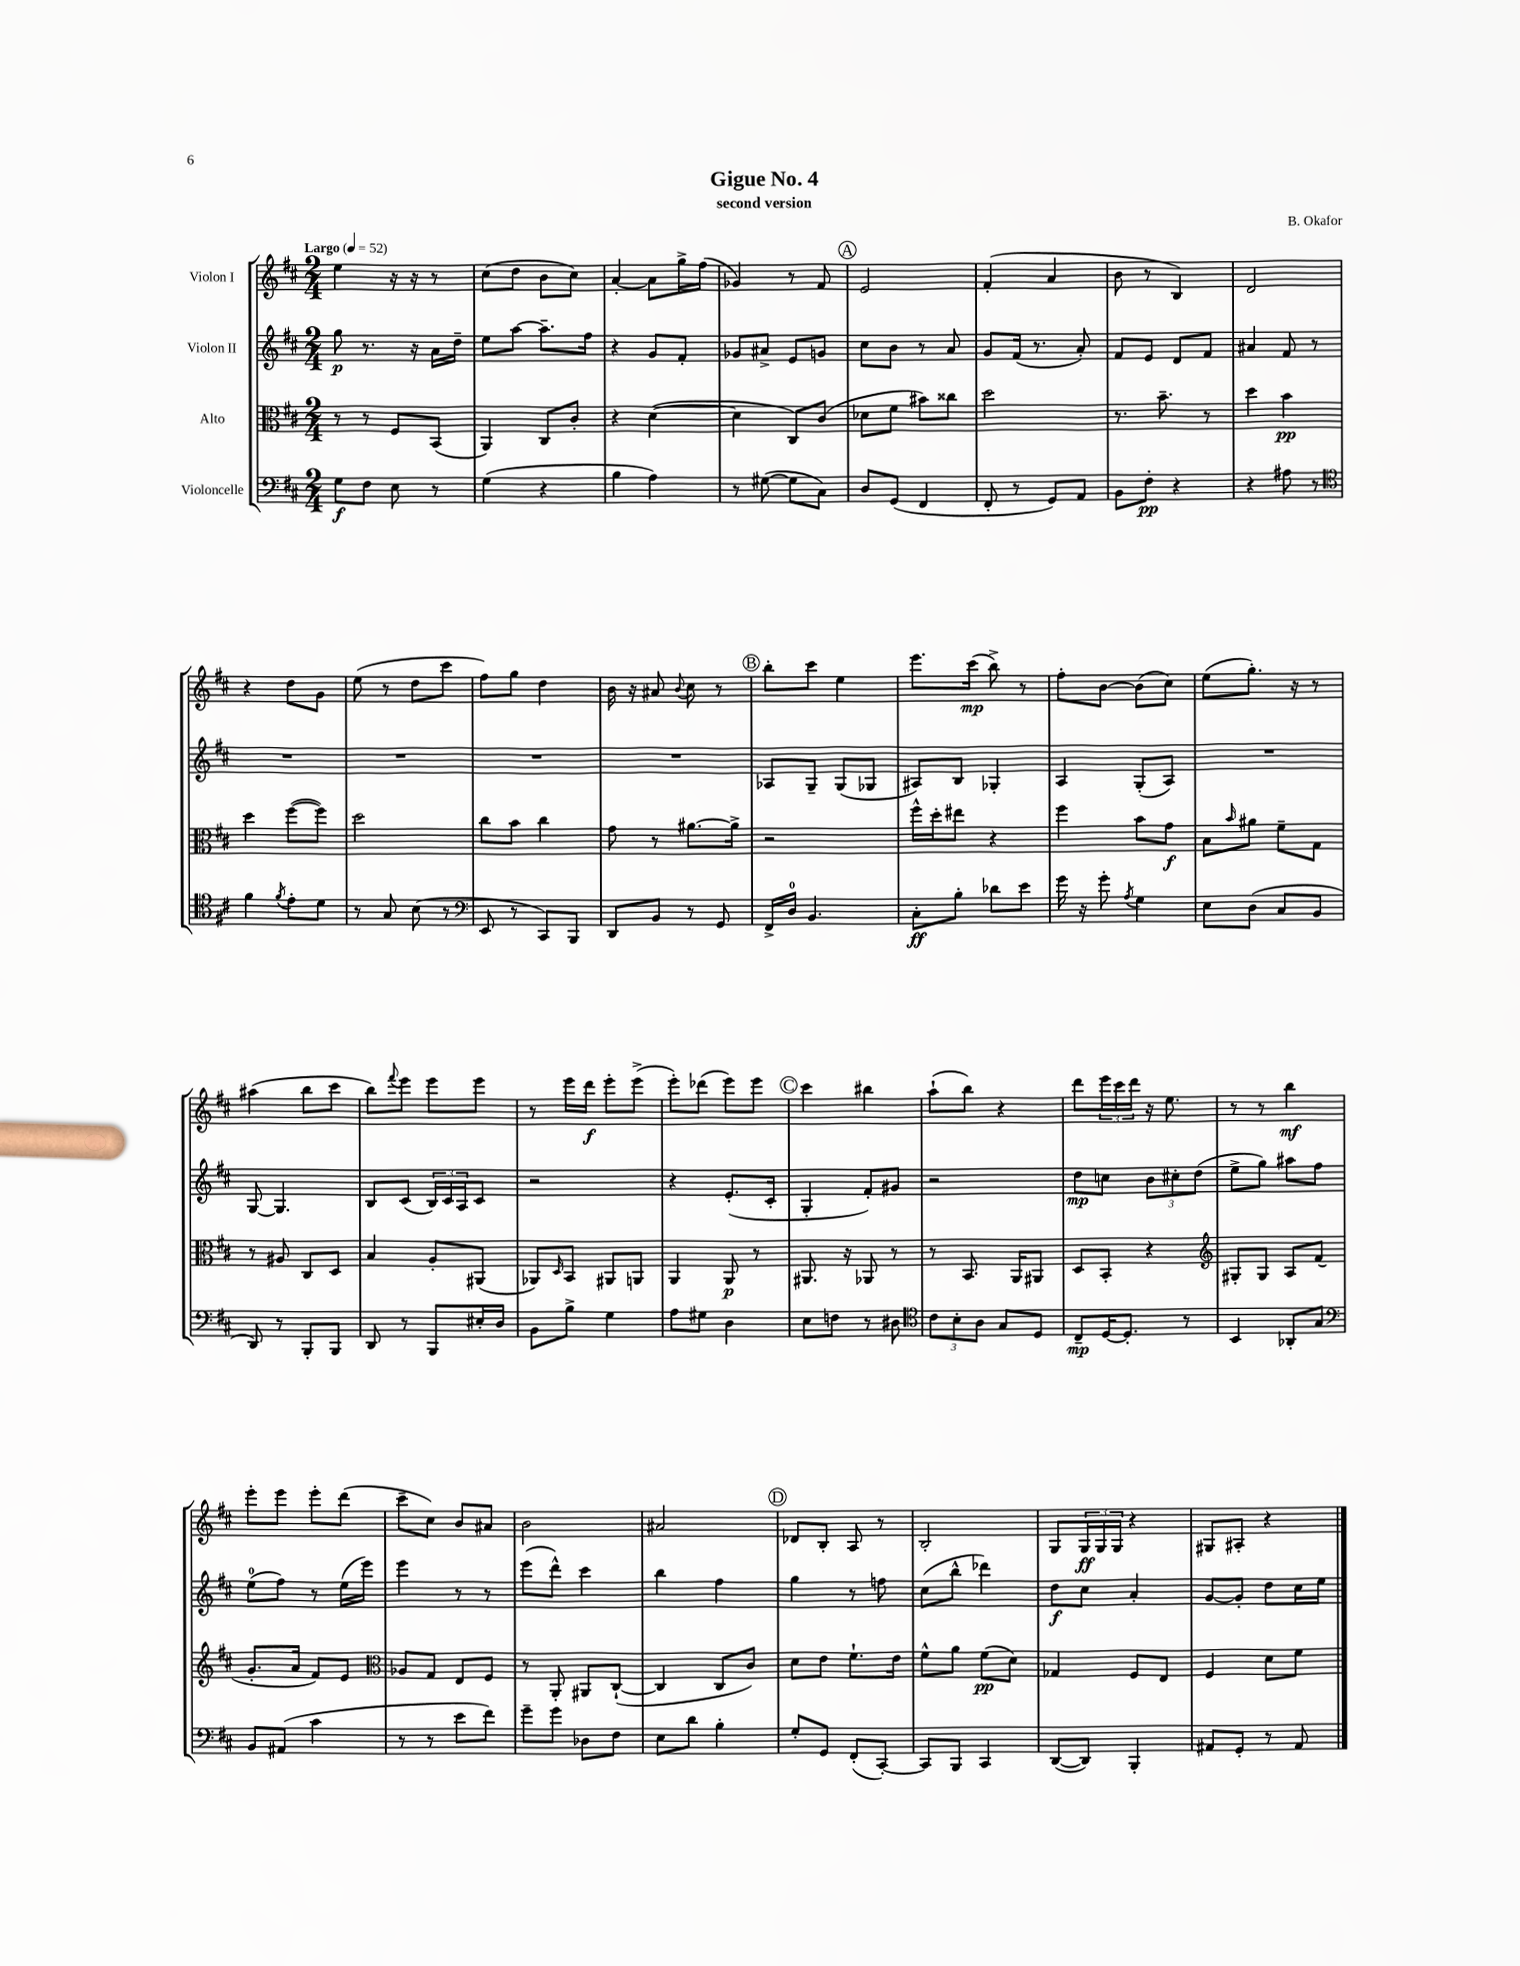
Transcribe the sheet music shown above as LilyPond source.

\header { title = "Gigue No. 4" composer = "B. Okafor" subtitle = "second version" }
<<
\new StaffGroup <<
\new Staff = "s0" \with { instrumentName = "Violon I" } {
    \clef treble \key d \major \numericTimeSignature \time 2/4 \tempo "Largo" 4 = 52
    e''4 r16 r16 r8 |
    cis''8( d''8 b'8 cis''8) |
    a'4~-. a'8 g''16-> fis''16( |
    ges'4) r8 fis'8 |
    \mark \markup { \circle "A" } e'2 |
    fis'4-.( a'4 |
    b'8 r8 b4) |
    d'2 |
    r4 d''8 g'8 |
    e''8( r8 d''8 cis'''8 |
    fis''8) g''8 d''4 |
    b'16 r16 ais'8 \appoggiatura { b'8 } cis''8 r8 |
    \mark \markup { \circle "B" } b''8-. cis'''8 e''4 |
    e'''8. cis'''16\mp( b''8->) r8 |
    fis''8-. b'8~ b'8( cis''8) |
    e''8( g''8.-.) r16 r8 |
    ais''4( b''8 cis'''8 |
    b''8) \appoggiatura { fis'''8 } e'''8 e'''8 e'''8 |
    r8 e'''16 d'''16\f e'''8-. e'''8->( |
    e'''8-.) des'''8( e'''8) e'''8 |
    \mark \markup { \circle "C" } cis'''4 bis''4 |
    a''8-!( b''8) r4 |
    d'''8 \tuplet 3/2 { e'''16 cis'''16 d'''16 } r16 e''8. |
    r8 r8 b''4\mf |
    e'''8-. e'''8 e'''8-. d'''8( |
    cis'''8-- cis''8) b'8 ais'8 |
    b'2 |
    ais'2 |
    \mark \markup { \circle "D" } des'8 b8-. a8 r8 |
    b2-. |
    g8 \tuplet 3/2 { g16\ff g16 g16 } r4 |
    gis8 ais8-. r4 \bar "|." |
}
\new Staff = "s1" \with { instrumentName = "Violon II" } {
    \clef treble \key d \major \numericTimeSignature \time 2/4
    g''8\p r8. r16 a'16 d''16-- |
    e''8 a''8~ a''8.-- fis''16 |
    r4 g'8 fis'8-. |
    ges'8 ais'8-> e'8 g'8 |
    \mark \markup { \circle "A" } cis''8 b'8 r8 a'8 |
    g'8 fis'16( r8. a'8-.) |
    fis'8 e'8 d'8 fis'8 |
    ais'4 fis'8 r8 |
    R2 |
    R2 |
    R2 |
    R2 |
    \mark \markup { \circle "B" } aes8 g8-- g8( ges8 |
    ais8) b8 ges4-. |
    a4 g8-.( a8) |
    R2 |
    g8~ g4. |
    b8 cis'8( \tuplet 3/2 { b16) cis'16 a16 } cis'8 |
    r2 |
    r4 e'8.-.( cis'16-. |
    \mark \markup { \circle "C" } g4-. fis'8-.) gis'8 |
    r2 |
    d''8\mp c''8 \tuplet 3/2 { b'8 cis''8-. d''8( } |
    e''8-> g''8) ais''8 fis''8 |
    e''8-0( fis''8) r8 e''16( e'''16) |
    e'''4 r8 r8 |
    e'''8( d'''8-^) cis'''4 |
    b''4 fis''4 |
    \mark \markup { \circle "D" } g''4 r8 f''8 |
    cis''8( b''8-^ des'''4) |
    d''8\f cis''8 a'4-. |
    g'8~ g'8-. d''8 cis''16 e''16 \bar "|." |
}
\new Staff = "s2" \with { instrumentName = "Alto" } {
    \clef alto \key d \major \numericTimeSignature \time 2/4
    r8 r8 fis8 b,8( |
    a,4) cis8 cis'8-. |
    r4 d'4~( |
    d'4 cis8) cis'8( |
    \mark \markup { \circle "A" } des'8 fis'8 bis'8) cisis''8 |
    d''2 |
    r8. b'8.-- r8 |
    d''4 b'4\pp |
    d''4 fis''8~( fis''8) |
    d''2 |
    cis''8 b'8 cis''4 |
    g'8 r8 ais'8.~ ais'16-> |
    \mark \markup { \circle "B" } r2 |
    fis''16-^ d''16-. eis''8 r4 |
    fis''4 b'8 g'8\f |
    b8 \grace { b'16 } ais'8 fis'8-- g8 |
    r8 ais8 cis8 d8 |
    b4 a8-. ais,8( |
    aes,8) \grace { d16 } b,8 ais,8 a,8 |
    a,4 a,8\p r8 |
    \mark \markup { \circle "C" } ais,8. r16 aes,8 r8 |
    r8 b,8. a,16 ais,8 |
    d8 b,8-. r4 |
    \clef treble gis8-. gis8 a8 fis'8( |
    g'8.-. a'16 fis'8) e'8 |
    \clef alto aes8 g8 e8 fis8 |
    r8 a,8-. ais,8 cis8~-!( |
    cis4 cis8 cis'8) |
    \mark \markup { \circle "D" } d'8 e'8 fis'8.-! e'16 |
    fis'8-^ a'8 fis'8\pp( d'8) |
    ges4 fis8 e8 |
    fis4 d'8 fis'8 \bar "|." |
}
\new Staff = "s3" \with { instrumentName = "Violoncelle" } {
    \clef bass \key d \major \numericTimeSignature \time 2/4
    g8\f fis8 e8 r8 |
    g4( r4 |
    b4 a4) |
    r8 gis8~( gis8 cis8) |
    \mark \markup { \circle "A" } d8 g,8( fis,4 |
    fis,8-. r8 g,8) a,8 |
    b,8 fis8-.\pp r4 |
    r4 ais8 r8 |
    \clef tenor fis'4 \acciaccatura { fis'8 } e'8-. d'8 |
    r8 g8 b8( r8 |
    \clef bass e,8 r8 cis,8) b,,8 |
    d,8 b,8 r8 g,8 |
    \mark \markup { \circle "B" } fis,16-> d16-0 b,4. |
    cis8-.\ff b8-. des'8 e'8 |
    g'16 r16 g'8-. \acciaccatura { a8 } g4 |
    e8 d8( cis8 b,8 |
    d,8) r8 b,,8-. b,,8 |
    d,8 r8 b,,8 eis16-. d16 |
    b,8 b8-> g4 |
    a8 gis8 d4 |
    \mark \markup { \circle "C" } e8 f8 r8 dis8 |
    \clef tenor \tuplet 3/2 { cis'8 b8-. a8 } g8 d8 |
    cis8--\mp d16~ d8.-. r8 |
    b,4 aes,8-. g8 |
    \clef bass b,8 ais,8( cis'4 |
    r8 r8 e'8 fis'8) |
    g'8-- g'8 des8 fis8 |
    e8 d'8 b4-. |
    \mark \markup { \circle "D" } g8-. g,8 fis,8-.( cis,8~-.) |
    cis,8 b,,8 cis,4 |
    d,8~( d,8) b,,4-. |
    ais,8 g,8-. r8 ais,8 \bar "|." |
}
>>
>>
\layout { \context { \Score \remove "Bar_number_engraver" } }
